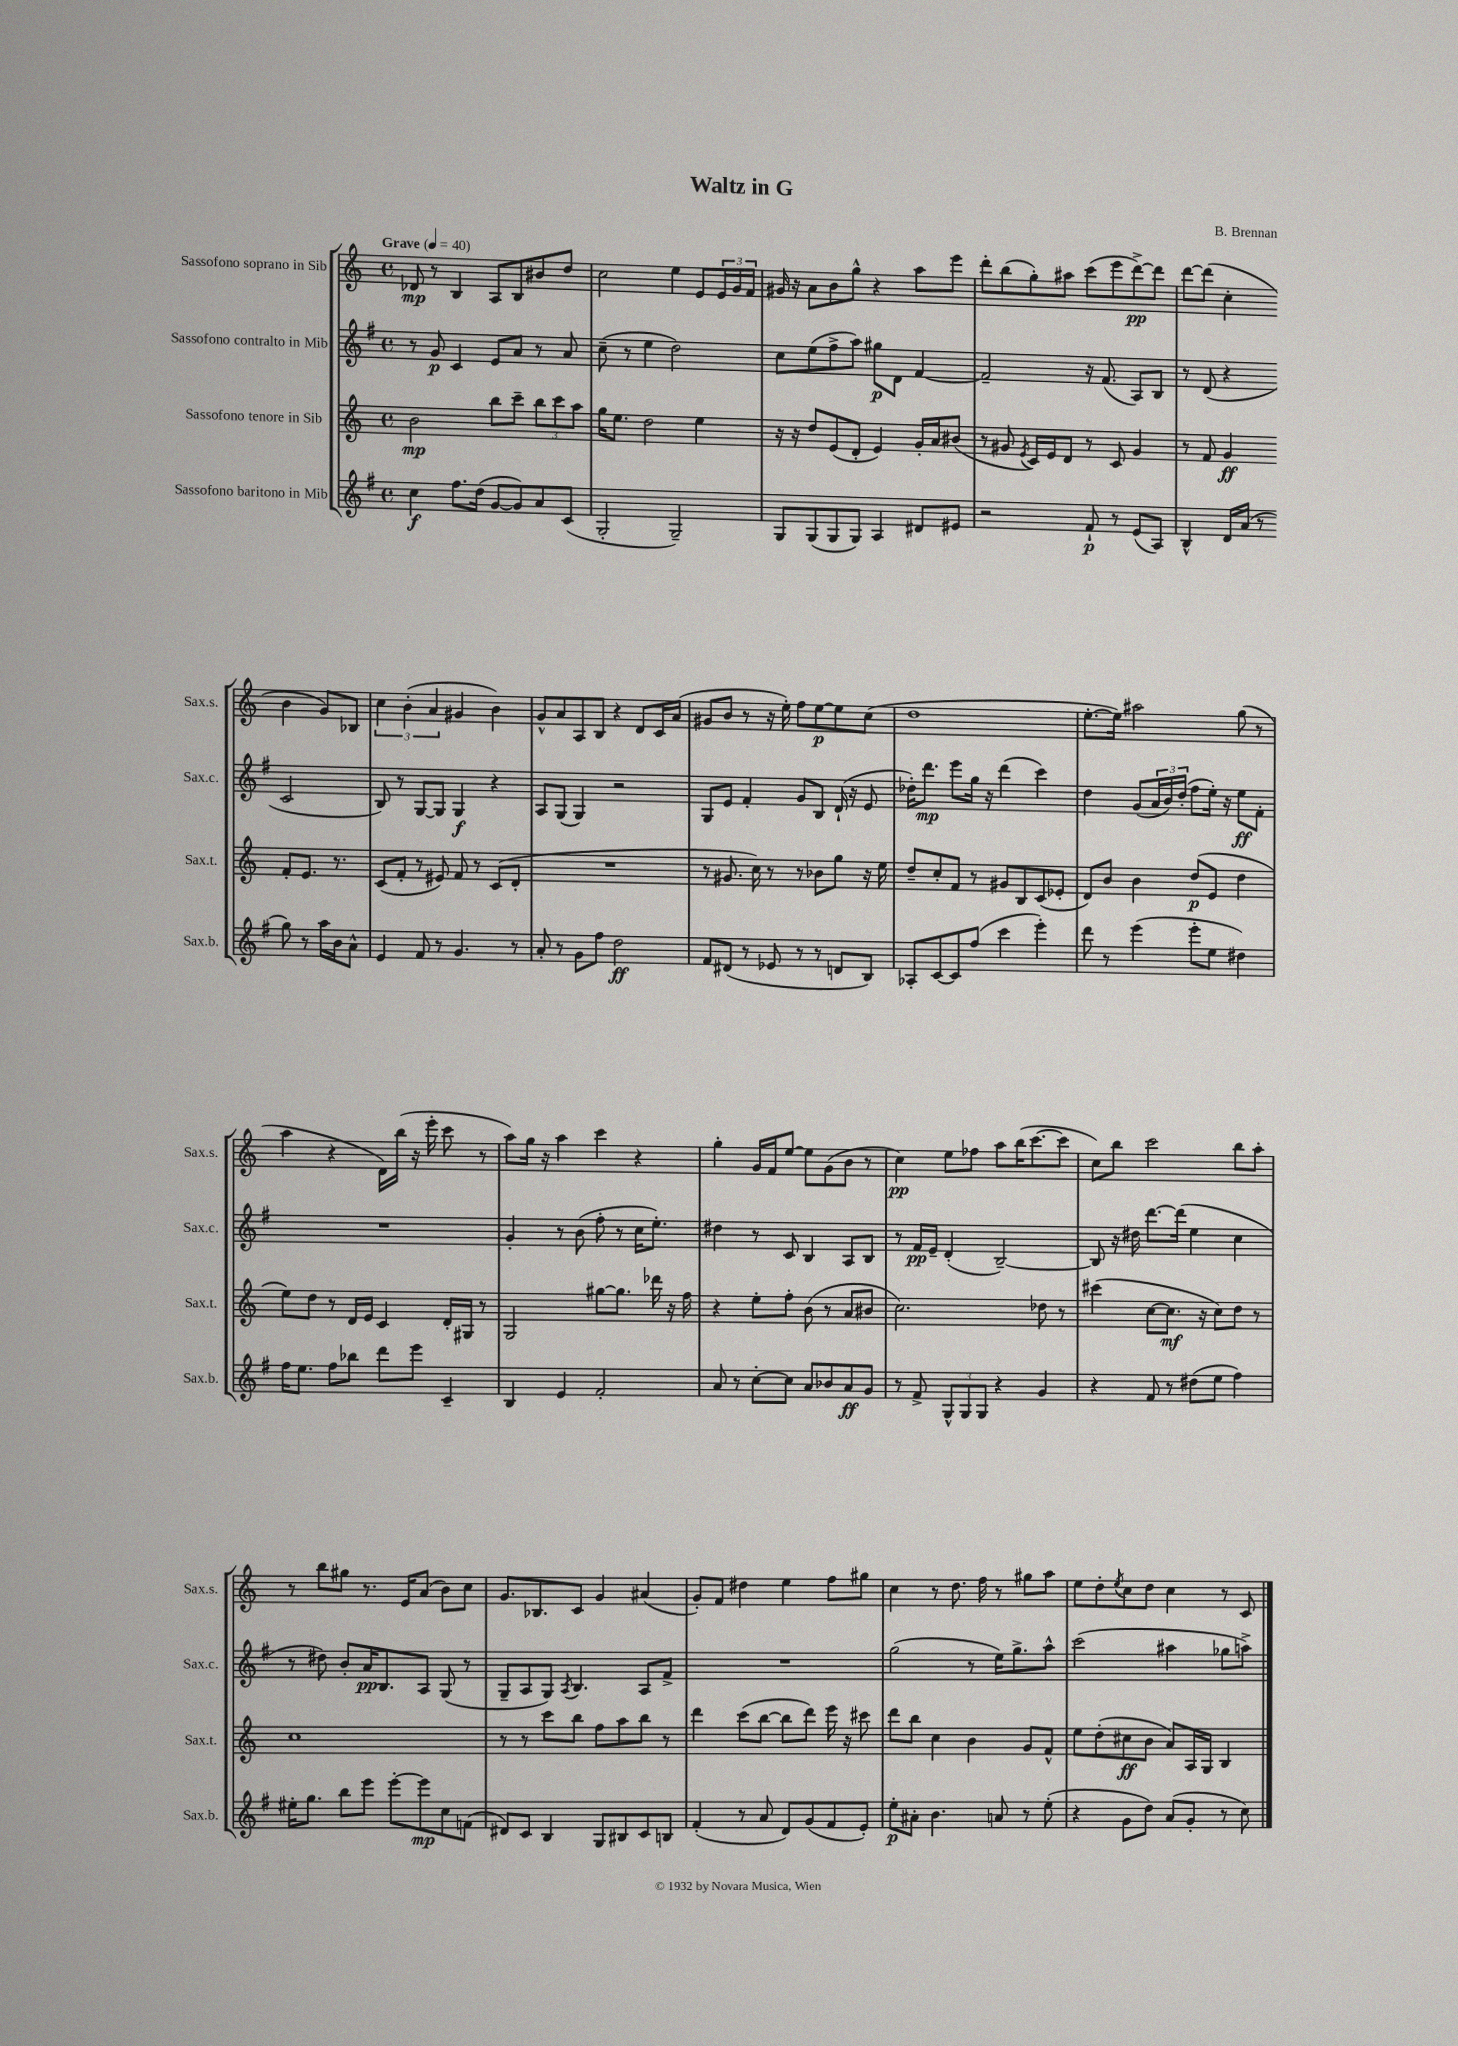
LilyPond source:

\header { title = "Waltz in G" composer = "B. Brennan" }
<<
\new StaffGroup <<
\new Staff = "s0" \with { instrumentName = "Sassofono soprano in Sib" shortInstrumentName = "Sax.s." } {
    \clef treble \key c \major \defaultTimeSignature \time 4/4 \tempo "Grave" 4 = 40
    des'8\mp r8 b4 a8 b8 bis'8 d''8 |
    c''2 e''4 e'8 \tuplet 3/2 { e'16 g'16 f'16 } |
    gis'16 r16 a'8 b'8 g''8-^ r4 a''8 e'''8 |
    d'''8-. b''8( g''8-.) ais''8 c'''8( e'''8 d'''8~->\pp) d'''8 |
    d'''8~ d'''8( c''4-. b'4 g'8) bes8 |
    \tuplet 3/2 { c''4 b'4-.( a'4 } gis'4 b'4) |
    g'8-^ a'8 a8 b8 r4 d'8 c'16 a'16( |
    gis'8 b'8 r8 r16 e''16-.) f''8 e''8~\p e''8 c''8( |
    d''1 |
    e''8.~-. e''16) ais''2 g''8( r8 |
    a''4 r4 d'16) b''16( r16 e'''16-. c'''8 r8 |
    a''8) g''16 r16 a''4 c'''4 r4 |
    g''4-. g'16 f'16 e''8~ e''8 g'8( b'8 r8 |
    c''4\pp) e''8 fes''8 a''8 b''16( c'''8.~ c'''8 |
    c''8) b''8 c'''2 b''8 a''8-. |
    r8 b''8 gis''8 r8. e'16 a'8( b'8) c''8 |
    g'8. bes8. c'8 g'4 ais'4( |
    g'8-.) f'8 dis''4 e''4 f''8 gis''8 |
    c''4 r8 d''8. f''16 r8 gis''8 a''8 |
    e''8 d''8-. \acciaccatura { e''8 } c''8 d''8 c''4 r8 c'8 \bar "|." |
}
\new Staff = "s1" \with { instrumentName = "Sassofono contralto in Mib" shortInstrumentName = "Sax.c." } {
    \clef treble \key g \major \defaultTimeSignature \time 4/4
    r8 g'8\p c'4 e'8 a'8 r8 a'8 |
    c''8--( r8 e''4 d''2) |
    c''8 e''8( fis''8-> a''8) gis''8\p d'8 fis'4~ |
    fis'2-- r16 fis'8.( a8) b8 |
    r8 d'8( r4 c'2 |
    b8) r8 g8~ g8 g4\f r4 |
    a8 g8( g4) r2 |
    g8 e'8 fis'4-. g'8 b8 d'16-!( r16 e'8 |
    des''16-.) d'''8.\mp e'''8 g''16 r16 d'''4( c'''4) |
    d''4 g'8( \tuplet 3/2 { a'16 b'16) d''16-.( } fis''8 e''16-.) r16 e''8\ff fis'8-. |
    R1 |
    g'4-. r8 b'8( fis''8-. r8 c''16 e''8.-.) |
    dis''4 r8 c'8 b4 a8 b8 |
    r8 fis'16\pp e'16-- d'4-.( b2~--) |
    b8 r16 dis''16 d'''8.~ d'''16( e''4 c''4 |
    r8 dis''8) b'8-. a'16\pp b8. a8 g8( r8 |
    g8-- a8 g8) \acciaccatura { a8 } b4. a8 fis'8-> |
    R1 |
    g''2( r8 e''16) g''8.-> a''8-^ |
    c'''2( ais''4 ges''8 a''8->) \bar "|." |
}
\new Staff = "s2" \with { instrumentName = "Sassofono tenore in Sib" shortInstrumentName = "Sax.t." } {
    \clef treble \key c \major \defaultTimeSignature \time 4/4
    b'2\mp b''8 c'''8-- \tuplet 3/2 { b''8 c'''8 a''8 } |
    g''16 e''8. d''2 e''4 |
    r16 r16 d''8 e'8( d'8-. e'4) g'16-. a'16 bis'8( |
    r8 gis'8 \acciaccatura { e'8 } c'16) e'16 d'8 r8 c'8 gis'4 |
    r8 f'8 g'4\ff f'8-. e'8. r8. |
    c'8( f'8-. r8 eis'8) f'8 r8 c'8( d'8-. |
    R1 |
    r8 gis'8. c''16) r8 r8 bes'8 g''8 r16 e''16 |
    d''8-- c''8-. f'8 r8 gis'8 b8 c'8( ees'8-. |
    d'8) b'8 b'4 d''8\p( e'8 d''4 |
    e''8) d''8 r8 d'16 e'16 c'4 d'16-. gis16 r8 |
    g2 gis''8~ gis''8. des'''16 r16 f''16 |
    r4 e''8-. f''8-. b'8( r8 a'8 bis'8 |
    c''2.) des''8 r8 |
    cis'''4( c''8~ c''8.\mf r16 c''8) d''8 r8 |
    c''1 |
    r8 r8 c'''8 b''8 f''8 a''8 b''8 r8 |
    d'''4 c'''8( b''8~ b''8 d'''8) e'''16 r16 cis'''8 |
    d'''8 b''8 c''4 b'4 g'8 f'8-^ |
    e''8 d''8-.( cis''8\ff b'8 a'8) a16 g16 b4 \bar "|." |
}
\new Staff = "s3" \with { instrumentName = "Sassofono baritono in Mib" shortInstrumentName = "Sax.b." } {
    \clef treble \key g \major \defaultTimeSignature \time 4/4
    c''4\f fis''8. d''16( g'8~ g'8) a'8 c'8( |
    g2-. g2--) |
    g8 g8( g8 g8) a4 dis'8 eis'8 |
    r2 fis'8-!\p r8 e'8( a8) |
    b4-^ d'16 a'16( r8 g''8) r8 a''16 b'16 a'8-^ |
    e'4 fis'8 r8 g'4. r8 |
    a'8-. r8 g'8 fis''8 d''2\ff |
    fis'8 dis'8( r8 ees'8 r8 r8 d'8 b8) |
    aes8-. c'8~ c'8 fis''8( c'''4 e'''4-.) |
    d'''8 r8 e'''4( e'''8-. e''8 dis''4) |
    fis''16 e''8. fis''8 bes''8 d'''8 e'''8 c'4-- |
    b4 e'4 fis'2-. |
    a'8 r8 c''8~-. c''8 a'8 bes'8 a'8\ff g'8 |
    r8 fis'8-> \tuplet 3/2 { g8-^ g8 g8 } r4 g'4 |
    r4 fis'8 r8 dis''8( e''8 fis''4) |
    eis''16-. g''8. b''8 e'''8 e'''8~-. e'''8\mp c''8 f'8( |
    dis'8) c'8 b4 g8 bis8 c'8 b8 |
    fis'4-.( r8 a'8 d'8) g'8( fis'8 e'8-.) |
    e''8-.\p ais'8-. b'4. a'8 r8 e''8-.( |
    r4 g'8 d''8) a'8( g'8-. r8 c''8) \bar "|." |
}
>>
>>
\layout { \context { \Score \remove "Bar_number_engraver" } }
